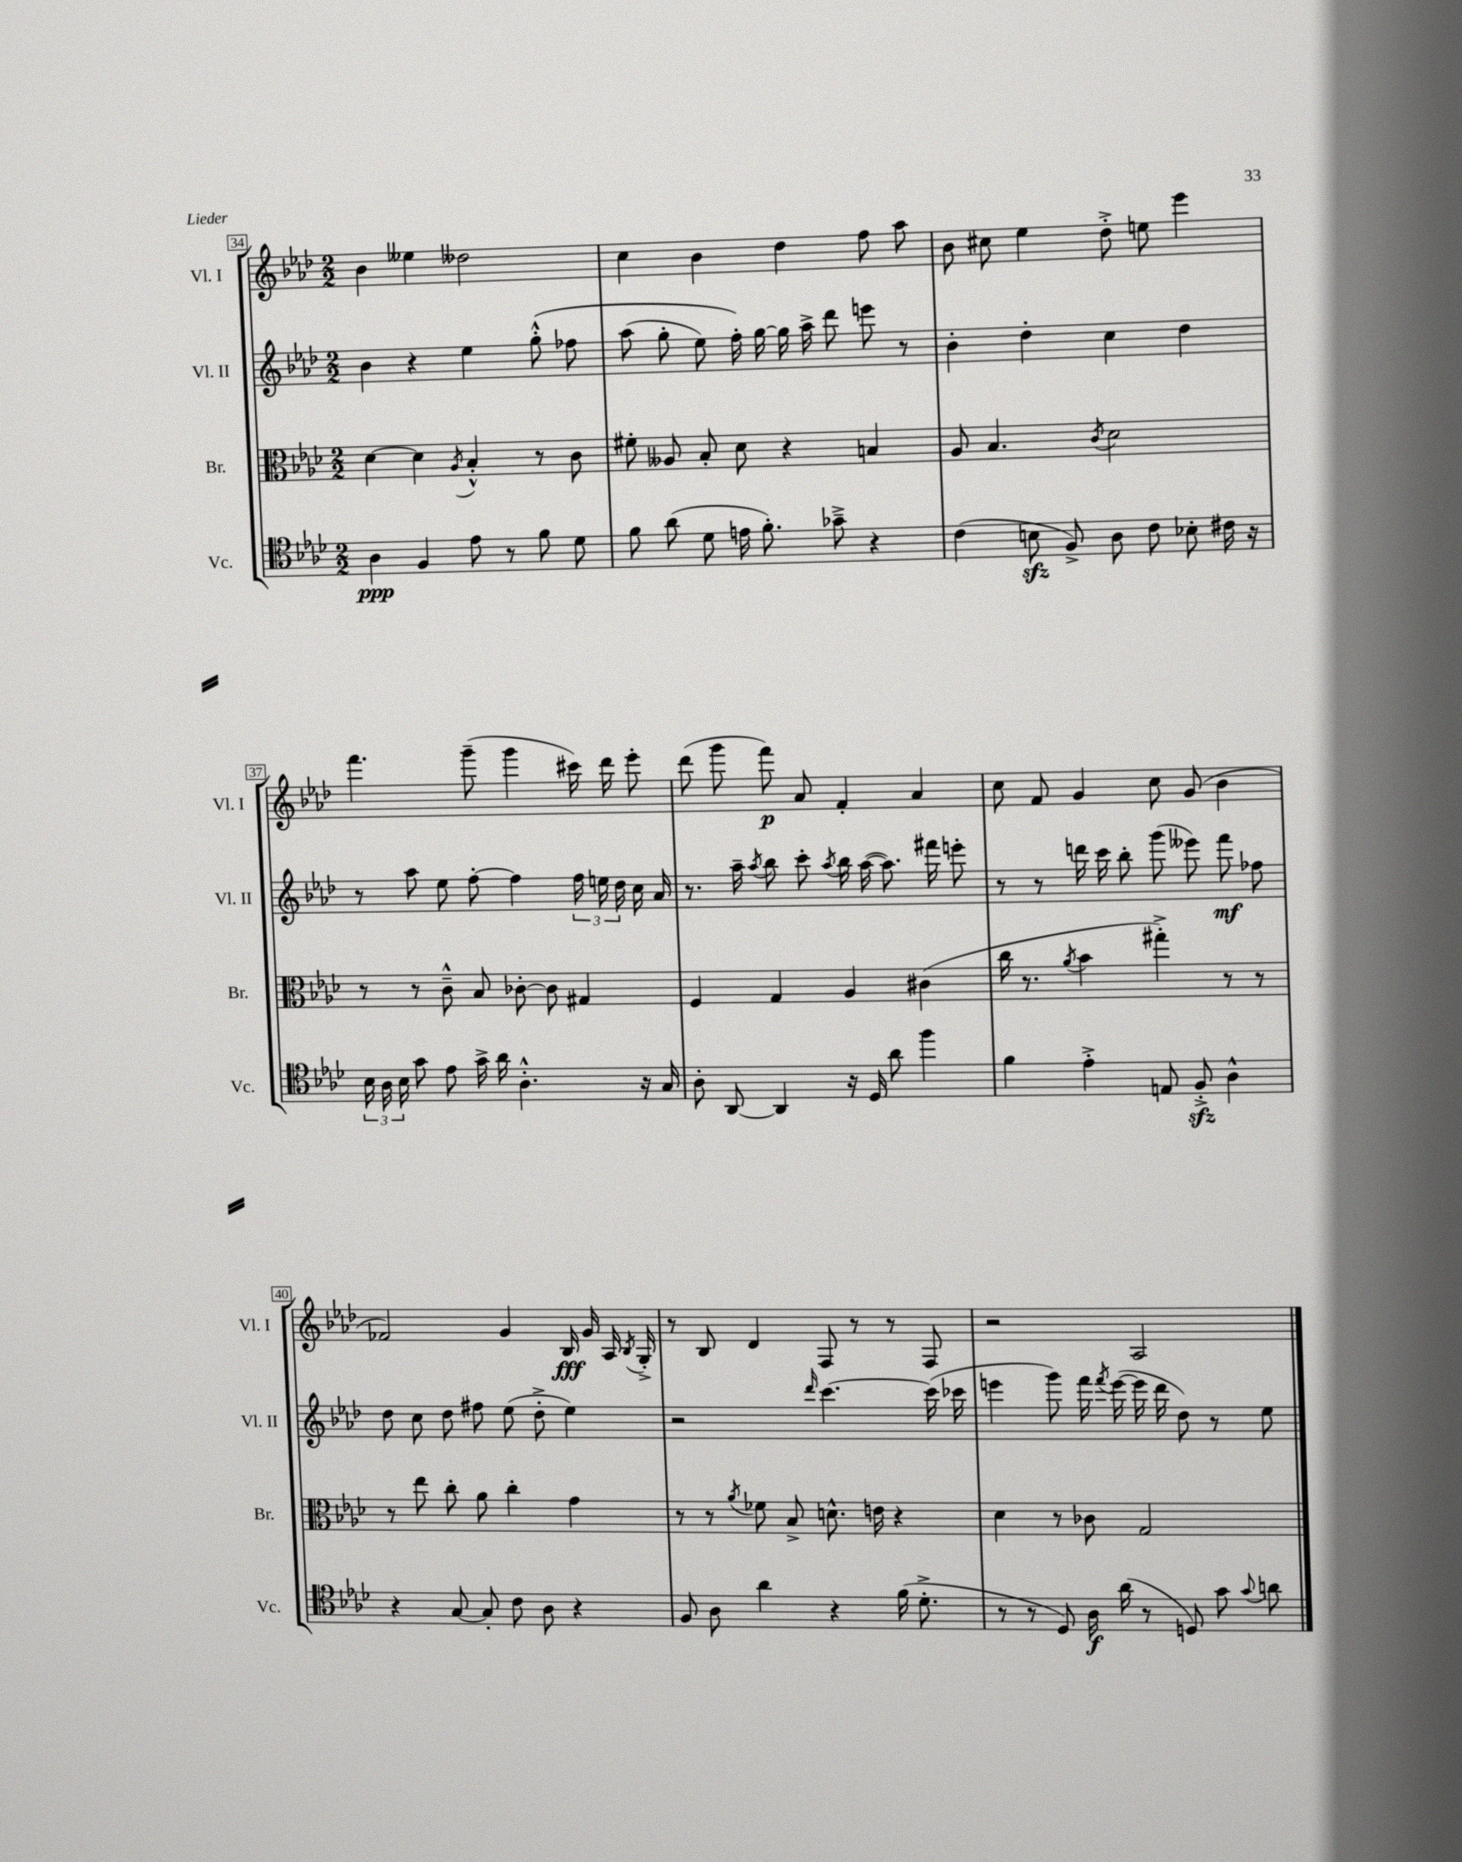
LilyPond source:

<<
\new StaffGroup <<
\new Staff = "s0" \with { instrumentName = "Vl. I" shortInstrumentName = "Vl. I" } {
    \clef treble \key aes \major \numericTimeSignature \time 2/2
    \autoBeamOff bes'4 eeses''4 deses''2 |
    c''4 bes'4 des''4 f''8 aes''8 |
    bes'8 cis''8 ees''4 des''8-.-> e''8 ees'''4 |
    f'''4. g'''8--( g'''4 cis'''16) des'''16 ees'''8-. |
    des'''8( g'''8 f'''8\p) aes'8 f'4-. aes'4 |
    c''8 f'8 g'4 c''8 g'8( bes'4 |
    fes'2) g'4 bes16\fff g'16 aes16 \acciaccatura { bes8 } g16-.-> |
    r8 bes8 des'4 f8 r8 r8 f8 |
    r2 aes2 \bar "|." |
}
\new Staff = "s1" \with { instrumentName = "Vl. II" shortInstrumentName = "Vl. II" } {
    \clef treble \key aes \major \numericTimeSignature \time 2/2
    \autoBeamOff bes'4 r4 ees''4 g''8-.-^\( fes''8 |
    aes''8( g''8-. ees''8) f''16-.\) g''16~ g''16 aes''16-> des'''8 e'''8 r8 |
    bes'4-. des''4-. c''4 des''4 |
    r8 aes''8 ees''8 f''8~-. f''4 \tuplet 3/2 { f''16 e''16 des''16 } c''16 aes'16 |
    r8. aes''16-- \acciaccatura { aes''8 } bes''8 c'''8-. \acciaccatura { aes''8 } bes''16 aes''16~( aes''8.) fis'''16 e'''8-. |
    r8 r8 d'''16 c'''16 bes''8-. g'''8( eeses'''8) f'''8\mf fes''8 |
    des''8 c''8 des''8 fis''8 ees''8( des''8-.-> ees''4) |
    r2 \grace { des'''16 } c'''4.~ c'''16( ces'''16 |
    e'''4 g'''8) f'''16 \acciaccatura { f'''8 } e'''16~( e'''16 des'''16 des''8) r8 ees''8 \bar "|." |
}
\new Staff = "s2" \with { instrumentName = "Br." shortInstrumentName = "Br." } {
    \clef alto \key aes \major \numericTimeSignature \time 2/2
    \autoBeamOff des'4~ des'4 \acciaccatura { aes8 } bes4-.-^ r8 c'8 |
    fis'8-. aeses8 bes8-. des'8 r4 b4 |
    aes8 bes4. \acciaccatura { c'8 } des'2 |
    r8 r8 c'8---^ bes8 ces'8~-. ces'8 gis4 |
    f4 g4 aes4 cis'4( |
    c''16 r8. \acciaccatura { aes'8 } bes'4 gis''4-.->) r8 r8 |
    r8 ees''8 c''8-. aes'8 c''4-. g'4 |
    r8 r8 \acciaccatura { aes'8 } fes'8 bes8-> d'8.-^ e'16 r4 |
    des'4 r8 ces'8 g2 \bar "|." |
}
\new Staff = "s3" \with { instrumentName = "Vc." shortInstrumentName = "Vc." } {
    \clef tenor \key aes \major \numericTimeSignature \time 2/2
    \autoBeamOff aes4\ppp f4 ees'8 r8 f'8 des'8 |
    f'8 aes'8( des'8 e'16 f'8.-.) ges'8---> r4 |
    c'4( b8\sfz f8->) aes8 c'8 bes8-. cis'16 r16 |
    \tuplet 3/2 { bes16 aes16 bes16 } g'8 ees'8 g'16-> aes'16 aes4.-.-^ r16 g16 |
    aes8-. aes,8~ aes,4 r16 des16 aes'8 f''4 |
    f'4 ees'4-.-> e8 f8-.->\sfz aes4-^ |
    r4 g8~ g8-. c'8 aes8 r4 |
    f8 aes8 aes'4 r4 f'16( des'8.-.-> |
    r8 r8 des8) aes16\f aes'16( r8 d8) g'8 \appoggiatura { g'8 } a'8 \bar "|." |
}
>>
>>
\layout { \context { \Score currentBarNumber = #34 \override BarNumber.stencil = #(make-stencil-boxer 0.1 0.3 ly:text-interface::print) } }
